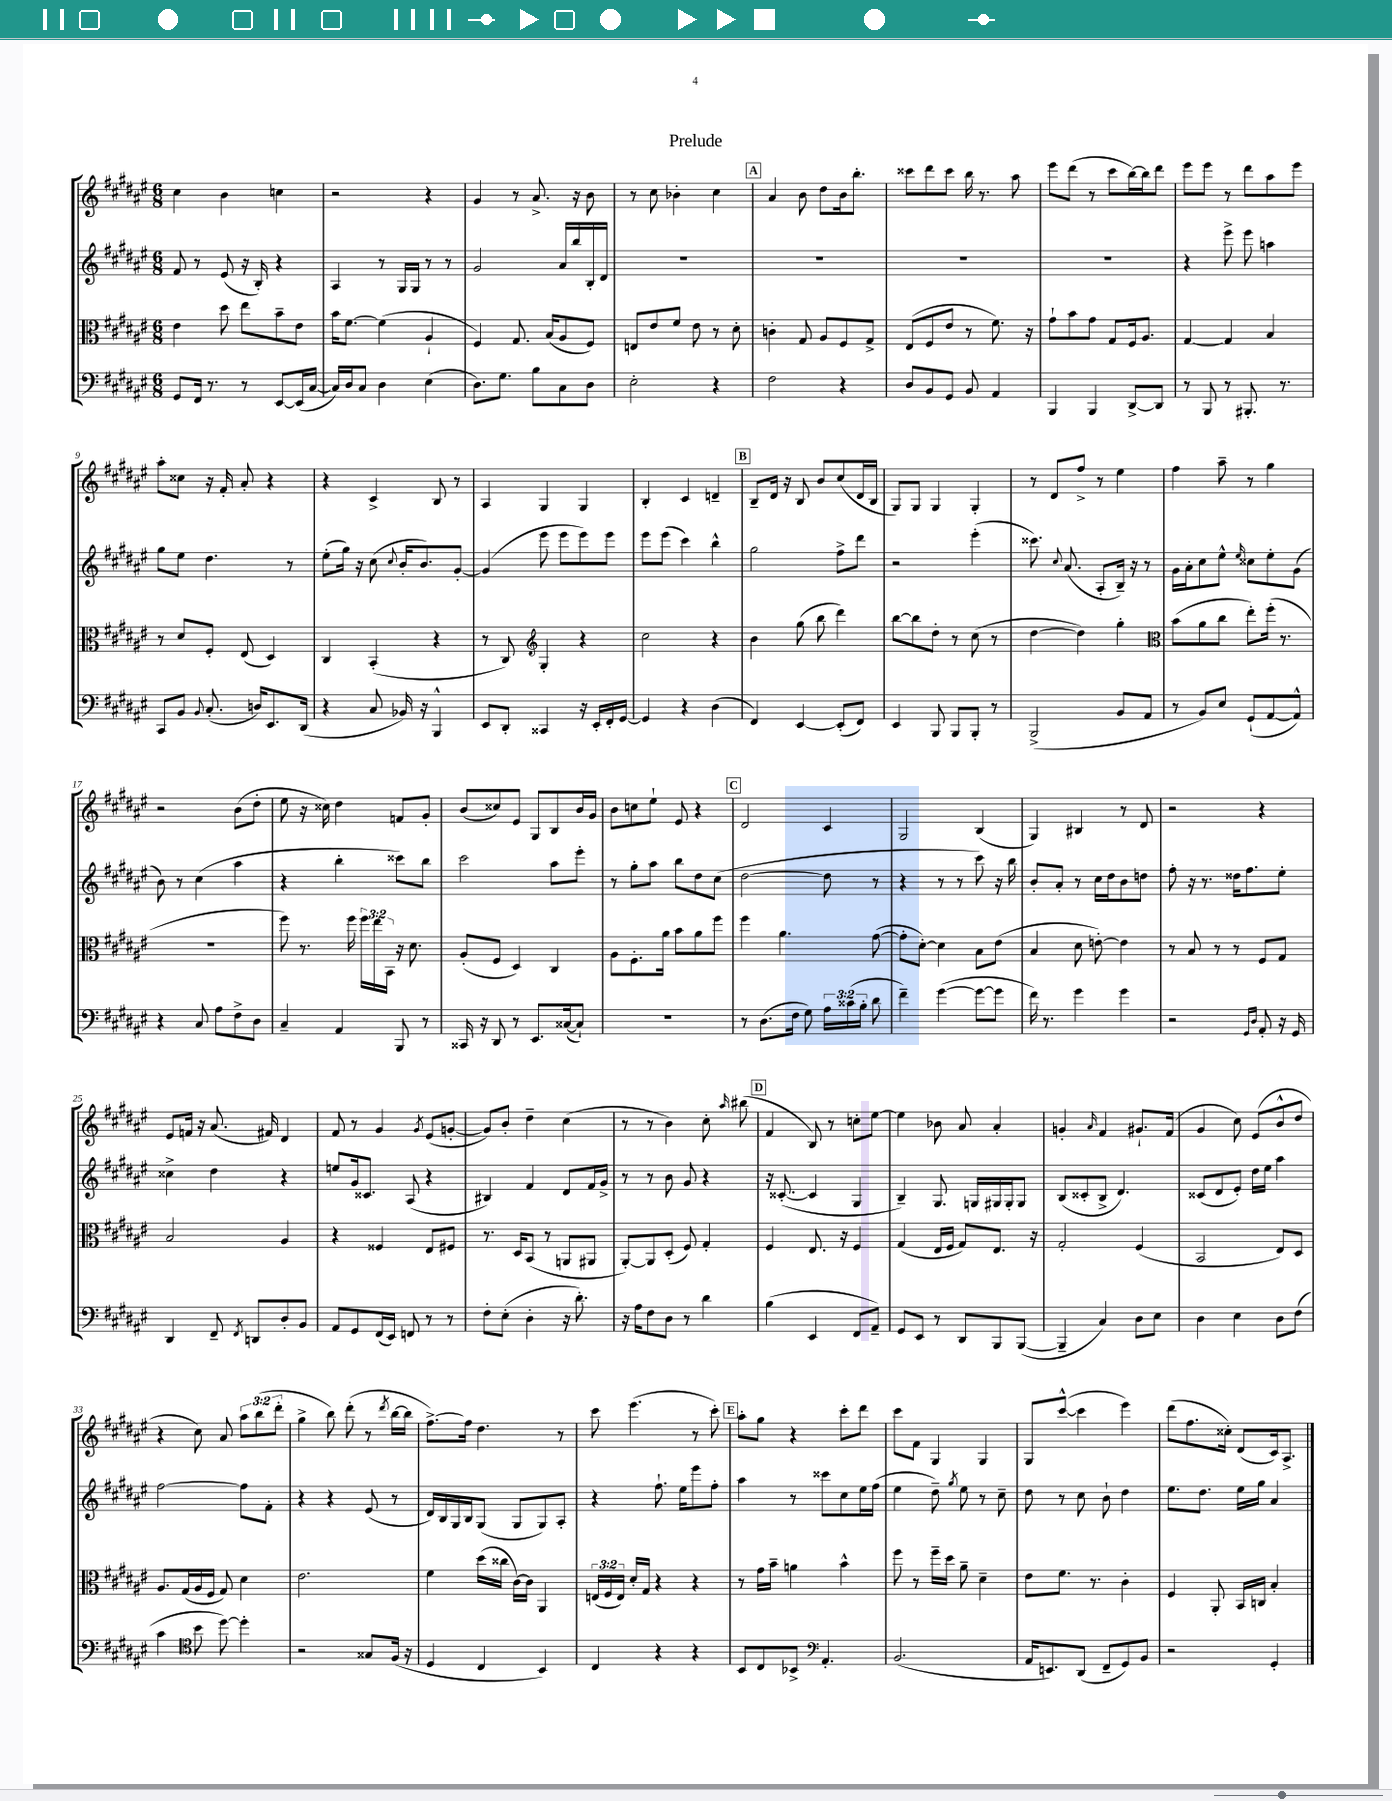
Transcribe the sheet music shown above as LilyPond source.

\header { title = "Prelude" }
<<
\new StaffGroup <<
\new Staff = "s0" {
    \clef treble \key fis \major \numericTimeSignature \time 6/8 \override Staff.TupletNumber.text = #tuplet-number::calc-fraction-text
    \autoBeamOff cis''4 b'4 c''4 |
    r2 r4 |
    gis'4 r8 ais'8.-> r16 b'8 |
    r8 cis''8 bes'4-. cis''4 |
    \mark \markup { \box "A" } ais'4 b'8 dis''8[ b'16 b''8.]-. |
    cisis'''8[ dis'''8 cisis'''8] b''16 r8. ais''8 |
    eis'''8[ dis'''8]( r8 cis'''8[ b''16~) b''16 dis'''8] |
    eis'''8[ eis'''8] r8 dis'''8[ ais''8 eis'''8] |
    ais''8[-. cisis''8] r16 fis'16-. ais'8-. r4 |
    r4 cis'4-> b8 r8 |
    ais4 gis4 gis4 |
    b4-. cis'4 d'4-- |
    \mark \markup { \box "B" } b8[-- dis'16] r16 b8 b'8[ cis''8( dis'16 b16] |
    gis8[) gis8] gis4 gis4-. |
    r8 dis'8[ fis''8]-> r8 eis''4 |
    fis''4 ais''8-- r8 gis''4 |
    r2 b'8[( dis''8]-. |
    eis''8 r16 cisis''16) dis''4 f'8[ gis'8]-. |
    b'8[( cisis''8) eis'8] gis8[ b8 b'16 gis'16] |
    b'8[ c''8 eis''8]-! eis'8 r4 |
    \mark \markup { \box "C" } dis'2 cis'4 |
    gis2 b4( |
    gis4) bis4 r8 dis'8 |
    r2 r4 |
    eis'8[ f'16] r16 ais'8.( fis'16) dis'4 |
    fis'8 r8 gis'4 \acciaccatura { gis'8 } eis'8[( g'8]~-. |
    g'8[) b'8]-. dis''4-- cis''4( |
    r8 r8 b'4) cis''8-. \grace { ais''16 } bis''8( |
    \mark \markup { \box "D" } fis'4 b8) r8 c''8[-. eis''8]~ |
    eis''4 bes'8 ais'8 ais'4-. |
    g'4-. \grace { ais'16 } fis'4 gis'8.[-! fis'16]( |
    gis'4 cis''8) eis'8[( b'8-^ dis''8] |
    r4 cis''8) ais'8 \tuplet 3/2 { ais''8[ b''8( dis'''8]-. } |
    gis''4-> b''8) dis'''8-.( r8 \acciaccatura { dis'''8 } b''16[~ b''16] |
    fis''8.[~->) fis''16] dis''4. r8 |
    cis'''8 eis'''4.( r8 cis'''8-.) |
    \mark \markup { \box "E" } ais''8[-. gis''8] r4 cis'''8[-. dis'''8] |
    cis'''8[ fis'8] gis4 gis4 |
    gis8[ cis'''8]~-^( cis'''4 eis'''4) |
    dis'''8[( fis''8. cisis''16]-.) dis'8[( cis'16) ais8.]-> \bar "|." |
}
\new Staff = "s1" {
    \clef treble \key fis \major \numericTimeSignature \time 6/8
    \autoBeamOff fis'8 r8 eis'8( r16 b16-.) r4 |
    ais4 r8 gis16[ gis16] r8 r8 |
    gis'2 ais'16[ b''16 b16-. dis'16] |
    R2. |
    \mark \markup { \box "A" } R2. |
    R2. |
    R2. |
    r4 eis'''8-> eis'''8 a''4 |
    gis''8[ eis''8] dis''4. r8 |
    eis''8[-.( gis''16]) r16 cis''8( \appoggiatura { cis''8 } b'16[-. b'8.) gis'8]~-. |
    gis'4( eis'''8 eis'''8[ eis'''8) eis'''8] |
    eis'''8[ eis'''8]( cis'''4) b''4-^ |
    \mark \markup { \box "B" } gis''2 fis''8[-> dis'''8] |
    r2 eis'''4-.( |
    cisis'''8.) \appoggiatura { cis''8 } ais'8.( ais8[-. b16]--) r16 r8 |
    gis'16[ ais'16-. cis''8 eis''8]-^ \grace { eis''16 } cisis''8[ eis''8-. gis'8]( |
    b'8) r8 cis''4( ais''4 |
    r4 b''4-. cisis'''8[) b''8] |
    cis'''2 ais''8[ eis'''8]-. |
    r8 gis''8[-. ais''8] b''8[ dis''8 cis''8]( |
    \mark \markup { \box "C" } dis''2~ dis''8 r8 |
    r4 r8 r8 cis'''8) r16 b''16 |
    b'8[-. ais'8]-. r8 cis''16[ dis''16 b'8 d''8] |
    fis''8-. r16 r8. disis''16[ fis''8. eis''8]-. |
    cisis''4-> dis''4 r4 |
    e''8[ gis'16 cisis'8.] ais8( r4 |
    bis4) fis'4 dis'8[ fis'16 gis'16]-> |
    r8 r8 b'8 gis'8 r4 |
    \mark \markup { \box "D" } r16 cisis'8.~-.( cisis'4 gis4 |
    b4--) gis8. g16[ gis16 gis16-. gis8] |
    b8[( cisis'8-. b8]-> dis'4.) |
    cisis'8[( dis'8 eis'8]-.) dis''16[ eis''16] ais''4 |
    fis''2~ fis''8[ fis'8]-. |
    r4 r4 eis'8( r8 |
    dis'16[) b16 gis16 b16 gis8]( gis8[ gis8) ais8]-. |
    r4 fis''8.-! eis''16[ eis'''8 fis''8]-. |
    \mark \markup { \box "E" } ais''4 r8 cisis'''8[ cis''8 eis''16 fis''16]( |
    eis''4 dis''8--) \acciaccatura { gis''8 } eis''8 r8 cis''8-- |
    dis''8 r8 cis''8 b'8-! dis''4 |
    eis''8.[ dis''8.] eis''16[ gis''16] ais'4 \bar "|." |
}
\new Staff = "s2" {
    \clef alto \key fis \major \numericTimeSignature \time 6/8 \override Staff.TupletNumber.text = #tuplet-number::calc-fraction-text
    \autoBeamOff eis'4 dis''8 eis''8[ b'8-- eis'8] |
    b'16[ fis'8.]~ fis'4( ais4-! |
    fis4) gis8. b16[( ais8 fis8]) |
    e8[ eis'8 fis'8] eis'8 r8 dis'8-. |
    \mark \markup { \box "A" } c'4-. gis8 ais8[ fis8 gis8]-> |
    eis8[( fis8 eis'8] r8 fis'8.) r16 |
    gis'8[-! b'8 gis'8] gis8[ fis16 ais8.] |
    gis4~ gis4 b4 |
    r8 dis'8[ fis8]-. eis8( dis4) |
    cis4 b,4-.( r4 |
    r8 cis8) \clef treble gis4-. r4 |
    cis''2 r4 |
    \mark \markup { \box "B" } b'4 gis''8( b''8 dis'''4) |
    b''8[~ b''8 dis''8]-. r8 cis''8( r8 |
    dis''4~ dis''4) gis''4-. |
    \clef alto b'8[( ais'8 cis''8] eis''8[-.) fis''16]-.( r8. |
    R2. |
    fis''8) r8. fis''16 \tuplet 3/2 { fis''16[ eis''16 b,16] } r16 dis'8. |
    ais8[-.( fis8] dis4) cis4 |
    ais8[ fis8.-. ais'16] b'8[ ais'8 fis''8] |
    \mark \markup { \box "C" } fis''4 ais'4. gis'8~( |
    gis'8[-. dis'8]~-.) dis'4 b8[ eis'8]( |
    b4 dis'8 e'8~-.) e'4 |
    r8 b8 r8 r8 fis8[ gis8] |
    b2 ais4 |
    r4 fisis4 eis8[ fis8] |
    r8. dis16[ b,8]( r8 a,8[ ais,8] |
    ais,8[~-.) ais,8 dis8]-.( fis8) gis4-. |
    \mark \markup { \box "D" } fis4 eis8. r16 fis4 |
    gis4( eis16[ fis16] gis8[) eis8.] r16 |
    gis2-. fis4( |
    b,2 eis8[) dis8] |
    ais8.[ gis16( ais16 fis16] gis8) dis'4 |
    eis'2. |
    fis'4 dis''16[( cisis''16] cis'16[~) cis'16] ais,4 |
    \tuplet 3/2 { e16[( fis16 e16]) } dis'16[-. gis16] r4 r4 |
    \mark \markup { \box "E" } r8 gis'16[ b'16]-- a'4 b'4-^ |
    fis''8 r8 fis''16[-- dis''16] ais'8-- dis'4-- |
    eis'8[ fis'8.] r8. cis'4-. |
    fis4 ais,8-. b,16[ c16] b4-. \bar "|." |
}
\new Staff = "s3" {
    \clef bass \key fis \major \numericTimeSignature \time 6/8 \override Staff.TupletNumber.text = #tuplet-number::calc-fraction-text
    \autoBeamOff gis,8[ fis,16] r8. r8 eis,8[~ eis,16( cis16]~ |
    cis16[) dis16 cis8] dis4 eis4( |
    dis8.[) gis8.] b8[ cis8 dis8] |
    eis2-. r4 |
    \mark \markup { \box "A" } fis2 r4 |
    dis8[ b,8 gis,8] b,8 ais,4 |
    b,,4 b,,4 dis,8[~-> dis,8] |
    r8 b,,8 r8 bis,,8.-. r8. |
    cis,8[ b,8] \appoggiatura { b,8 } cis8.-.( d16[) eis,8. dis,16]( |
    r4 cis8 bes,16) r16 b,,4-^ |
    eis,8[ dis,8]-. cisis,4 r16 eis,16[-. fis,16-. gis,16]~ |
    gis,4 r4 dis4( |
    \mark \markup { \box "B" } fis,4) eis,4~ eis,8[-.( fis,8]) |
    eis,4 b,,8 b,,8[ b,,8]-. r8 |
    b,,2->( b,8[ ais,8] |
    r8 b,8[) eis8] gis,8[-!( ais,8~ ais,8]-^) |
    r4 cis8 ais8[ fis8-> dis8] |
    cis4-- ais,4 b,,8 r8 |
    cisis,16 r16 dis,8 r8 eis,8.[ cisis16~( cisis8]-!) |
    R2. |
    \mark \markup { \box "C" } r8 dis8.[( fis16] gis8) \tuplet 3/2 { ais16[ cisis'16( b16]-. } dis'8 |
    fis'4--) gis'4~( gis'8[~ gis'8] |
    fis'16) r8. gis'4 gis'4 |
    r2 \grace { gis,16[ dis16] } ais,8-. r16 gis,16 |
    dis,4 fis,8-- \acciaccatura { fis,8 } d,8[ dis8-. b,8] |
    ais,8[ gis,8 fis,16( eis,16]) f,8 r8 r8 |
    fis8[-. eis8]-.( dis4-. r16 dis'8.-.) |
    r16 ais16[ fis8 dis8] r8 dis'4 |
    \mark \markup { \box "D" } b4( eis,4 fis,8[ ais,8]--) |
    gis,8[ eis,8] r8 dis,8[ b,,8 b,,8]~( |
    b,,4-- cis4) dis8[ eis8] |
    dis4 eis4 dis8[ fis8]( |
    cis'4 \clef tenor b'8 dis''8~) dis''4-. |
    r2 gisis8[ fis16]( r16 |
    dis4 cis4 b,4) |
    cis4 r4 r4 |
    \mark \markup { \box "E" } b,8[ cis8 bes,8]-> \clef bass ais,4.-. |
    b,2.( |
    ais,16[ e,8.) dis,8]( fis,8[-- gis,8) b,8] |
    r2 gis,4-. \bar "|." |
}
>>
>>
